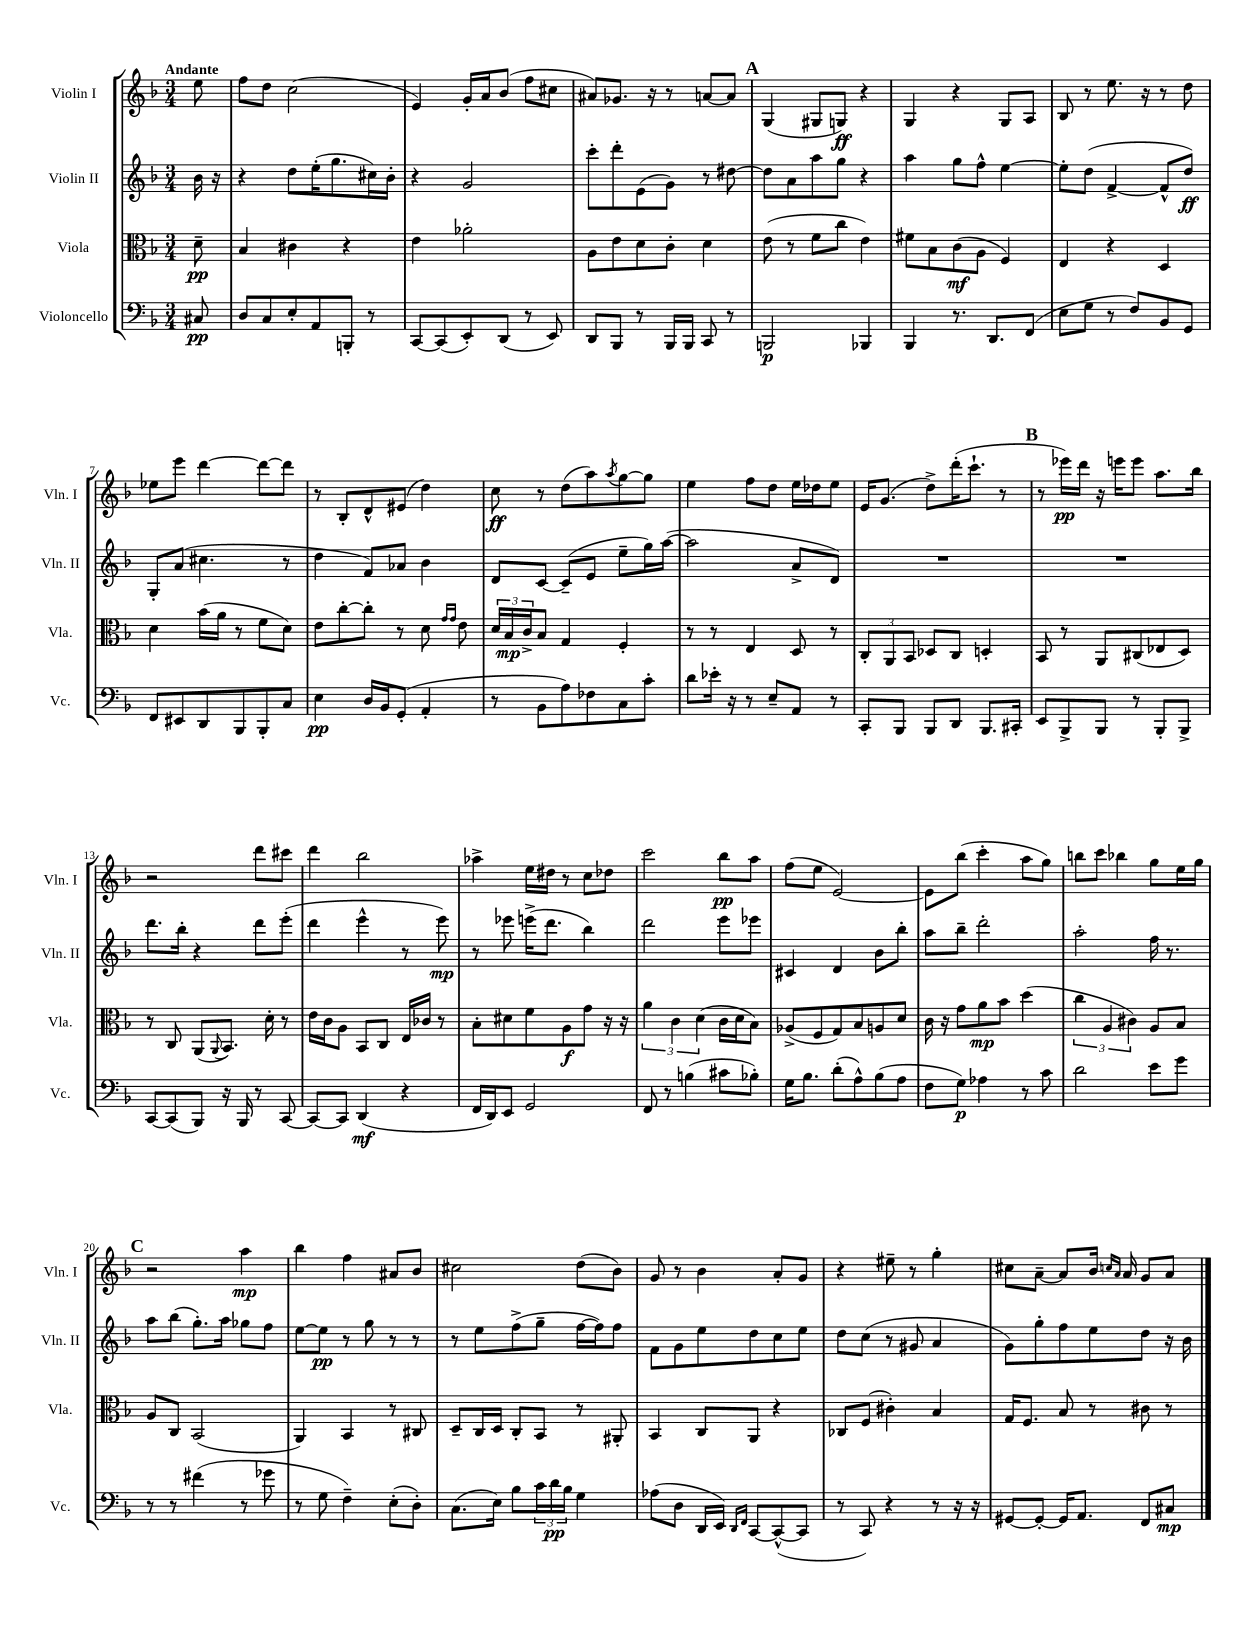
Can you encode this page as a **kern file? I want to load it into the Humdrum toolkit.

**kern	**dynam	**kern	**dynam	**kern	**dynam	**kern	**dynam
*part4	*part4	*part3	*part3	*part2	*part2	*part1	*part1
*staff4	*staff4	*staff3	*staff3	*staff2	*staff2	*staff1	*staff1
*I"Violoncello	*	*I"Viola	*	*I"Violin II	*	*I"Violin I	*
*I'Vc.	*	*I'Vla.	*	*I'Vln. II	*	*I'Vln. I	*
*clefF4	*	*clefC3	*	*clefG2	*	*clefG2	*
*k[b-]	*	*k[b-]	*	*k[b-]	*	*k[b-]	*
*M3/4	*	*M3/4	*	*M3/4	*	*M3/4	*
=	=	=	=	=	=	=	=
!	!	!	!	!	!	!LO:TX:a:B:t=Andante	!
8C#X/	pp	8d~\	pp	16b-\	.	8ee\	.
.	.	.	.	16r	.	.	.
=1	=1	=1	=1	=1	=1	=1	=1
8D/L	.	4B-/	.	4r	.	8ff\L	.
8C/	.	.	.	.	.	8dd\J	.
8E'/	.	4c#X\	.	8dd\L	.	(2cc\	.
8AA/	.	.	.	(16ee'\K	.	.	.
.	.	.	.	8.gg\	.	.	.
8BBBn'/J	.	4r	.	.	.	.	.
8r	.	.	.	16cc#X\L)	.	.	.
.	.	.	.	16b-'\JJ	.	.	.
=2	=2	=2	=2	=2	=2	=2	=2
[8CC/L	.	4e\	.	4r	.	4e/)	.
(8CC/]	.	.	.	.	.	.	.
8EE'/)	.	2a-X'\	.	2g/	.	16g'/LL	.
.	.	.	.	.	.	16a/J	.
(8DD/J	.	.	.	.	.	(8b-/J	.
8r	.	.	.	.	.	8ff\L	.
8EE/)	.	.	.	.	.	8cc#X\J	.
=3	=3	=3	=3	=3	=3	=3	=3
8DD/L	.	8A\L	.	8ccc'\L	.	8a#X/L)	.
8BBB-/J	.	8e\	.	8ddd'\	.	8.g-X/J	.
8r	.	8d\	.	(8e\	.	.	.
.	.	.	.	.	.	16r	.
16BBB-/LL	.	8c'\J	.	8g\J)	.	8r	.
16BBB-/JJ	.	.	.	.	.	.	.
8CC/	.	4d\	.	8r	.	[8an/L	.
8r	.	.	.	[8dd#X\	.	8a/J]	.
!!LO:REH:place=s1:t=A
=4	=4	=4	=4	=4	=4	=4	=4
2BBBn/	p	(8e\	.	8dd#\L]	.	(4G/	.
.	.	8r	.	8a\	.	.	.
.	.	8f\L	.	8aa\	.	8G#X/L	.
.	.	8cc\J	.	8gg\J	.	8Gn/J)	ff
4BBB-X/	.	4e\)	.	4r	.	4r	.
=5	=5	=5	=5	=5	=5	=5	=5
4BBB-/	.	8f#X\L	.	4aa\	.	4G/	.
.	.	8B-\	.	.	.	.	.
8.r	.	(8c\	mf	8gg\L	.	4r	.
.	.	8A\J	.	8ff^^\J	.	.	.
8.DD/L	.	.	.	.	.	.	.
.	.	4F/)	.	[4ee\	.	8G/L	.
(8FF/J	.	.	.	.	.	8A/J	.
=6	=6	=6	=6	=6	=6	=6	=6
8E\L	.	4E/	.	8ee'\L]	.	8B-/	.
8G\J	.	.	.	(8dd\J	.	8r	.
8r	.	4r	.	[4f^/	.	8.ee\	.
8F/L)	.	.	.	.	.	.	.
.	.	.	.	.	.	16r	.
8BB-/	.	4D/	.	8f^^/L]	.	8r	.
8GG/J	.	.	.	8dd/J)	ff	8dd\	.
!!LO:LB:g=z
=7	=7	=7	=7	=7	=7	=7	=7
8FF/L	.	4d\	.	8G'/L	.	8ee-X\L	.
8EE#X/	.	.	.	(8a/J	.	8eee\J	.
8DD/	.	(16b-\LL	.	4.cc#X\	.	[4ddd\	.
.	.	16a\JJ	.	.	.	.	.
8BBB-/	.	8r	.	.	.	.	.
8BBB-'/	.	8f\L	.	.	.	8ddd\L_	.
8C/J	.	8d\J)	.	8r	.	8ddd\J]	.
=8	=8	=8	=8	=8	=8	=8	=8
4E\	pp	8e\L	.	4dd\	.	8r	.
.	.	[8cc'\	.	.	.	8B-'/L	.
16D/LL	.	8cc'\J]	.	8f/L)	.	8d^^/	.
16BB-/J	.	.	.	.	.	.	.
(8GG'/J	.	8r	.	8a-X/J	.	(8e#X/J	.
4AA'/	.	8d\	.	4b-\	.	4dd\)	.
.	.	16qqg/LL	.	.	.	.	.
.	.	16qqg/JJ	.	.	.	.	.
.	.	8e\	.	.	.	.	.
=9	=9	=9	=9	=9	=9	=9	=9
8r	.	24d/LL	.	8d/L	.	8cc\	ff
.	.	24B-/	mp	.	.	.	.
.	.	24c^/J	.	.	.	.	.
8BB-\L	.	8B-/J	.	[8c/J	.	8r	.
8A\)	.	4G/	.	(8c~/L]	.	(8dd\L	.
8F-X\	.	.	.	8e/J	.	8aa\)	.
.	.	.	.	.	.	8qaa/	.
8C\	.	4F'/	.	8ee~\L	.	[8gg\	.
8c'\J	.	.	.	16gg\L)	.	8gg\J]	.
.	.	.	.	([16aa\JJ	.	.	.
=10	=10	=10	=10	=10	=10	=10	=10
8d\L	.	8r	.	2aa\]	.	4ee\	.
16e-X'\Jk	.	8r	.	.	.	.	.
16r	.	.	.	.	.	.	.
8r	.	4E/	.	.	.	8ff\L	.
8E~/L	.	.	.	.	.	8dd\J	.
8AA/J	.	8D/	.	8a^/L	.	16ee\LL	.
.	.	.	.	.	.	16dd-X\J	.
8r	.	8r	.	8d/J)	.	8ee\J	.
=11	=11	=11	=11	=11	=11	=11	=11
8CC'/L	.	12C'/L	.	2.r	.	16e/KL	.
.	.	.	.	.	.	(8.g/J	.
.	.	12AA/	.	.	.	.	.
8BBB-/J	.	.	.	.	.	.	.
.	.	12BB-/J	.	.	.	.	.
8BBB-/L	.	8D-X/L	.	.	.	8dd^\L)	.
8DD/J	.	8C/J	.	.	.	(16ddd'\K	.
.	.	.	.	.	.	8.ccc`\J	.
8.BBB-/L	.	4Dn'/	.	.	.	.	.
.	.	.	.	.	.	8r	.
16CC#X'/Jk	.	.	.	.	.	.	.
!!LO:REH:place=s1:t=B
=12	=12	=12	=12	=12	=12	=12	=12
8EE/L	.	8BB-/	.	2.r	.	8r	.
8BBB-^/	.	8r	.	.	.	16eee-X\LL)	pp
.	.	.	.	.	.	16ddd\JJ	.
8BBB-/J	.	8AA/L	.	.	.	16r	.
.	.	.	.	.	.	16eeen\KL	.
8r	.	(8C#X/	.	.	.	8eee\J	.
8BBB-'/L	.	8E-X/	.	.	.	8.aa\L	.
8BBB-^/J	.	8D/J)	.	.	.	.	.
.	.	.	.	.	.	16bb-\Jk	.
!!LO:LB:g=z
=13	=13	=13	=13	=13	=13	=13	=13
[8CC/L	.	8r	.	8.ddd\L	.	2r	.
(8CC/]	.	8C/	.	.	.	.	.
.	.	.	.	16bb-'\Jk	.	.	.
8BBB-/J)	.	(8AA/L	.	4r	.	.	.
.	.	8qqAA/	.	.	.	.	.
16r	.	8.BB-/J)	.	.	.	.	.
16BBB-/	.	.	.	.	.	.	.
8r	.	.	.	8ddd\L	.	8ddd\L	.
.	.	16d'\	.	.	.	.	.
[8CC/	.	8r	.	(8eee'\J	.	8ccc#X\J	.
=14	=14	=14	=14	=14	=14	=14	=14
8CC/L_	.	16e\LL	.	4ddd\	.	4ddd\	.
.	.	16c\J	.	.	.	.	.
8CC/J]	.	8A\J	.	.	.	.	.
(4DD/	mf	8BB-/L	.	4eee^^\	.	2bb-\	.
.	.	8C/J	.	.	.	.	.
4r	.	16E/LL	.	8r	.	.	.
.	.	16c-X/JJ	.	.	.	.	.
.	.	8r	.	8eee\)	mp	.	.
=15	=15	=15	=15	=15	=15	=15	=15
16FF/LL	.	8B-'\L	.	8r	.	4aa-X^\	.
16DD/J)	.	.	.	.	.	.	.
8EE/J	.	8d#X\	.	8eee-X\	.	.	.
2GG/	.	8f\	.	(16eeen^\KL	.	16ee\LL	.
.	.	.	.	8.ddd\J	.	16dd#X\JJ	.
.	.	8A\	f	.	.	8r	.
.	.	8g\J	.	4bb-\)	.	8cc\L	.
.	.	16r	.	.	.	8dd-X\J	.
.	.	16r	.	.	.	.	.
=16	=16	=16	=16	=16	=16	=16	=16
8FF/	.	6a\	.	2ddd\	.	2ccc\	.
8r	.	.	.	.	.	.	.
.	.	6c\	.	.	.	.	.
(4Bn\	.	.	.	.	.	.	.
.	.	(6d\	.	.	.	.	.
8c#X\L	.	16c\LL	.	8eee\L	.	8bb-\L	pp
.	.	16d\J	.	.	.	.	.
8B-X'\J)	.	8B-\J)	.	8eee-X\J	.	8aa\J	.
=17	=17	=17	=17	=17	=17	=17	=17
16G\KL	.	(8A-X^/L	.	4c#X/	.	(8ff\L	.
8.B-\J	.	.	.	.	.	.	.
.	.	8F/	.	.	.	8ee\J	.
(8d'\L	.	8G/)	.	4d/	.	[2e/)	.
8A^^\)	.	8B-/	.	.	.	.	.
(8B-\	.	8An/	.	8b-\L	.	.	.
8A\J	.	8d/J	.	8bb-'\J	.	.	.
=18	=18	=18	=18	=18	=18	=18	=18
8F\L	.	16c\	.	8aa\L	.	8e\L]	.
.	.	16r	.	.	.	.	.
8G\J)	p	8g\L	.	8bb-~\J	.	(8bb-\J	.
4A-X\	.	8a\	mp	2ddd'\	.	4ccc'\	.
.	.	8b-\J	.	.	.	.	.
8r	.	(4dd\	.	.	.	8aa\L	.
8c\	.	.	.	.	.	8gg\J)	.
=19	=19	=19	=19	=19	=19	=19	=19
2d\	.	6cc\	.	2aa'\	.	8bbn\L	.
.	.	.	.	.	.	8ccc\J	.
.	.	6A/	.	.	.	.	.
.	.	.	.	.	.	4bb-X\	.
.	.	6c#X\)	.	.	.	.	.
8e\L	.	8A/L	.	16ff\	.	8gg\L	.
.	.	.	.	8.r	.	.	.
8g\J	.	8B-/J	.	.	.	16ee\L	.
.	.	.	.	.	.	16gg\JJ	.
!!LO:LB:g=z
!!LO:REH:place=s1:t=C
=20	=20	=20	=20	=20	=20	=20	=20
8r	.	8A/L	.	8aa\L	.	2r	.
8r	.	8C/J	.	(8bb-\J	.	.	.
(4f#X\	.	(2BB-/	.	8.gg'\L)	.	.	.
.	.	.	.	16aa\Jk	.	.	.
8r	.	.	.	8gg-X\L	.	4aa\	mp
8g-X\	.	.	.	8ff\J	.	.	.
=21	=21	=21	=21	=21	=21	=21	=21
8r	.	4AA/)	.	[8ee\L	.	4bb-\	.
8G\	.	.	.	8ee\J]	pp	.	.
4F~\)	.	4BB-/	.	8r	.	4ff\	.
.	.	.	.	8gg\	.	.	.
(8E'\L	.	8r	.	8r	.	8a#X/L	.
8D'\J)	.	8C#X/	.	8r	.	8b-/J	.
=22	=22	=22	=22	=22	=22	=22	=22
(8.C\L	.	8D~/L	.	8r	.	2cc#X\	.
.	.	16C/L	.	8ee\L	.	.	.
16E\Jk)	.	16D/JJ	.	.	.	.	.
8B-\L	.	8C'/L	.	(8ff^\	.	.	.
24c\L	.	8BB-/J	.	8gg~\J	.	.	.
24d\	pp	.	.	.	.	.	.
24B-\JJ	.	.	.	.	.	.	.
4G\	.	8r	.	[16ff\LL	.	(8dd\L	.
.	.	.	.	16ff\J])	.	.	.
.	.	8AA#X'/	.	8ff\J	.	8b-\J)	.
=23	=23	=23	=23	=23	=23	=23	=23
(8A-X\L	.	4BB-/	.	8f\L	.	8g/	.
8D\J	.	.	.	8g\	.	8r	.
16DD/LL	.	8C/L	.	8ee\	.	4b-\	.
16EE/JJ)	.	.	.	.	.	.	.
16qqDD/LL	.	.	.	.	.	.	.
16qqFF/JJ	.	.	.	.	.	.	.
[8CC/L	.	8AA/J	.	8dd\	.	.	.
(8CC^^/_	.	4r	.	8cc\	.	8a'/L	.
8CC/J]	.	.	.	8ee\J	.	8g/J	.
=24	=24	=24	=24	=24	=24	=24	=24
8r	.	8C-X/L	.	8dd\L	.	4r	.
8CC/)	.	(8F/J	.	(8cc\J	.	.	.
4r	.	4c#X'\)	.	8r	.	8ee#X~\	.
.	.	.	.	8g#X/	.	8r	.
8r	.	4B-/	.	4a/	.	4gg'\	.
16r	.	.	.	.	.	.	.
16r	.	.	.	.	.	.	.
=25	=25	=25	=25	=25	=25	=25	=25
[8GG#X/L	.	16G/KL	.	8g\L)	.	8cc#X\L	.
.	.	8.F/J	.	.	.	.	.
8GG#'/J_	.	.	.	8gg'\	.	[8a~\J	.
16GG#/KL]	.	8B-/	.	8ff\	.	8a/L]	.
8.AA/J	.	.	.	.	.	.	.
.	.	8r	.	8ee\	.	16b-/Jk	.
.	.	.	.	.	.	16qqccn/LL	.
.	.	.	.	.	.	16qqa/JJ	.
.	.	.	.	.	.	16a/	.
8FF/L	.	8c#X\	.	8dd\J	.	8g/L	.
8C#X/J	mp	8r	.	16r	.	8a/J	.
.	.	.	.	16b-\	.	.	.
==	==	==	==	==	==	==	==
*-	*-	*-	*-	*-	*-	*-	*-
